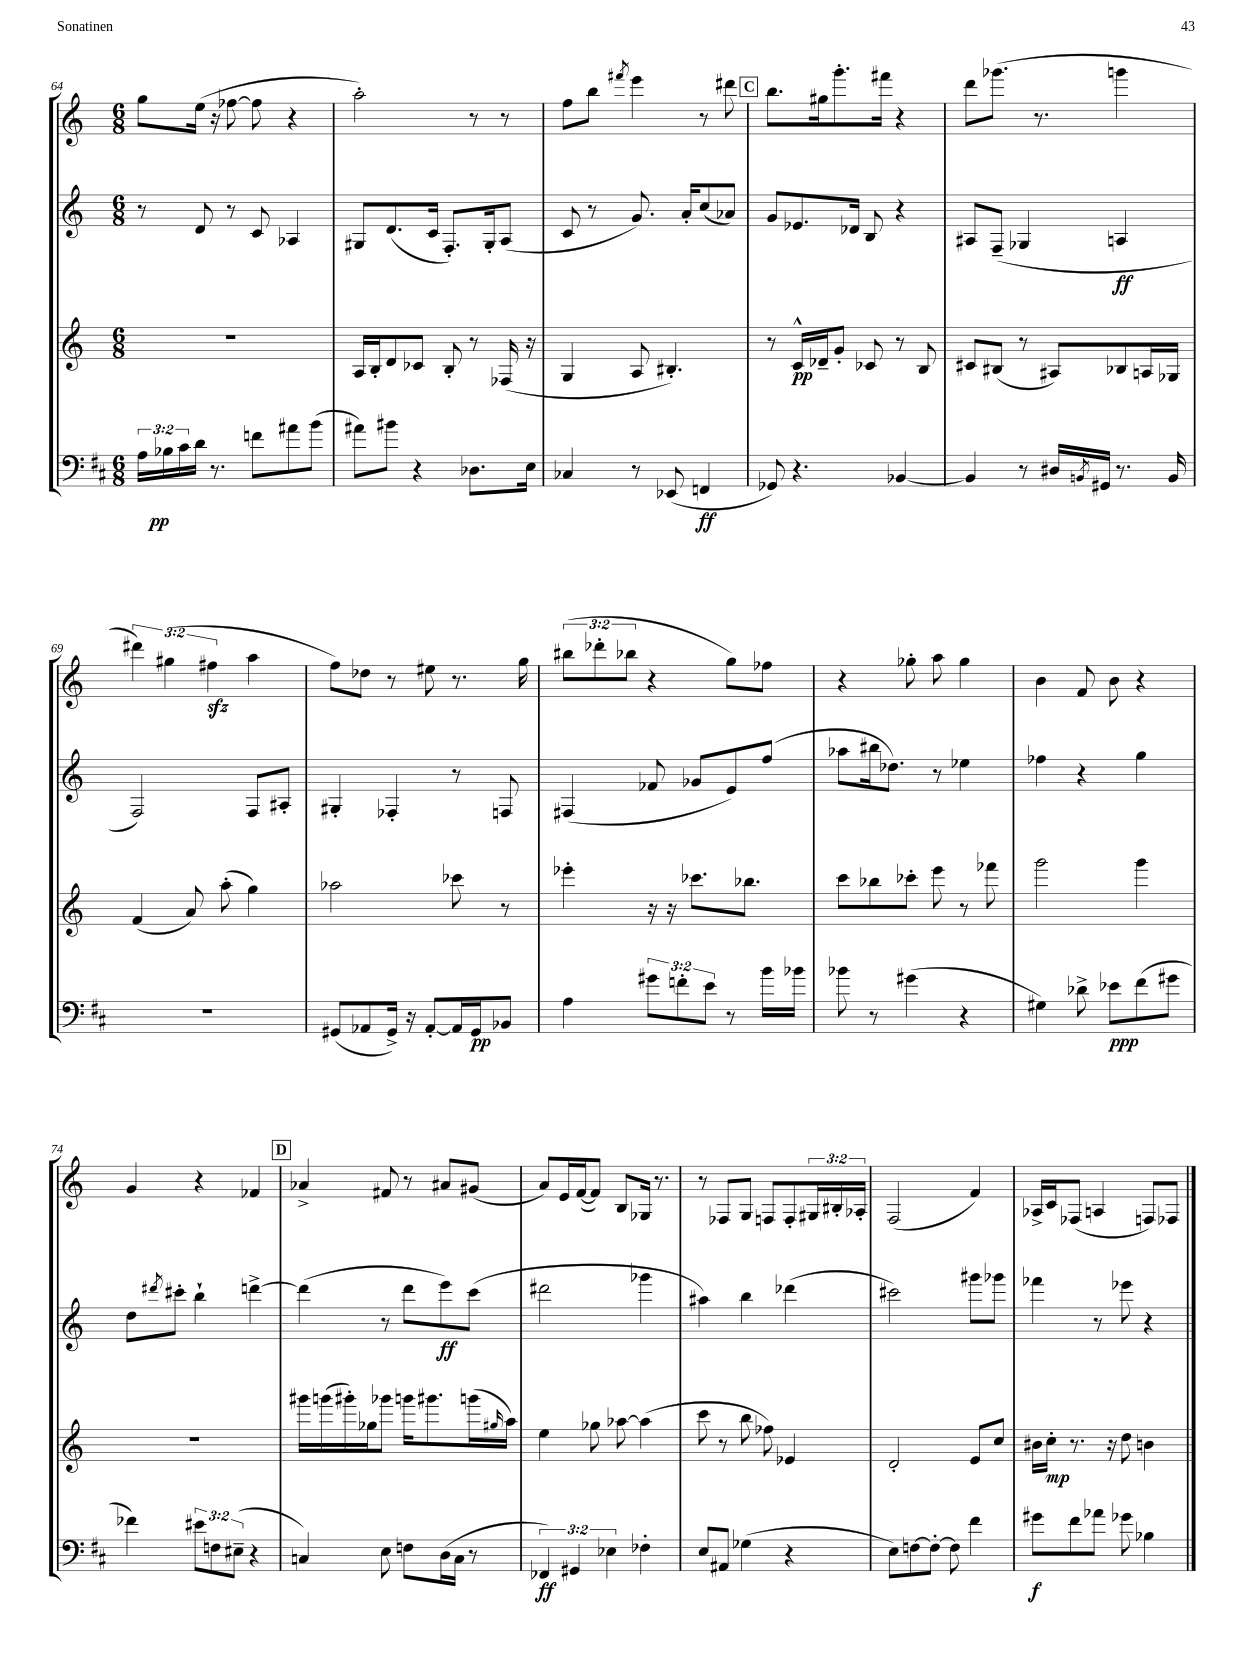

**kern	**dynam	**kern	**dynam	**kern	**dynam	**kern
*part4	*part4	*part3	*part3	*part2	*part2	*part1
*staff4	*staff4	*staff3	*staff3	*staff2	*staff2	*staff1
*clefF4	*	*clefG2	*	*clefG2	*	*clefG2
*k[f#c#]	*	*k[]	*	*k[]	*	*k[]
*M6/8	*	*M6/8	*	*M6/8	*	*M6/8
=64	=64	=64	=64	=64	=64	=64
24A\LL	.	2.r	.	8r	.	8gg\L
24B-X\	pp	.	.	.	.	.
24c#\	.	.	.	.	.	.
16d\JJ	.	.	.	8d/	.	(16ee\Jk
8.r	.	.	.	.	.	16r
.	.	.	.	8r	.	[8ff-X\
8fn\L	.	.	.	8c/	.	8ff-\]
8a#X\	.	.	.	4A-X/	.	4r
(8b\J	.	.	.	.	.	.
=65	=65	=65	=65	=65	=65	=65
8a#X\L)	.	16A/LL	.	8G#X/L	.	2aa'\)
.	.	16B'/J	.	.	.	.
8b#X\J	.	8d/	.	(8.d/	.	.
4r	.	8c-X/J	.	.	.	.
.	.	.	.	16c/Jk	.	.
.	.	8B'/	.	8.F'/L)	.	.
8.D-X\L	.	8r	.	.	.	8r
.	.	.	.	16G#'/k	.	.
.	.	(16F-X/	.	(8A/J	.	8r
16E\Jk	.	16r	.	.	.	.
=66	=66	=66	=66	=66	=66	=66
4C-X/	.	4G/	.	8c/	.	8ff\L
.	.	.	.	8r	.	8bb\J
.	.	.	.	.	.	8qfff#X/
8r	.	8A/	.	8.g/)	.	4eee\
(8EE-X/	.	4.B#X'/)	.	.	.	.
.	.	.	.	16a'/KL	.	.
4FFn/	ff	.	.	(8cc/	.	8r
.	.	.	.	8a-X/J)	.	8ddd#X\
!!LO:REH:place=s1:t=C
=67	=67	=67	=67	=67	=67	=67
8GG-X/)	.	8r	.	8g/L	.	8.bb\L
4.r	.	16c^^/LL	pp	8.e-X/	.	.
.	.	16d-X~/J	.	.	.	16gg#X\k
.	.	8g'/J	.	.	.	8.ggg'\
.	.	.	.	16d-X/Jk	.	.
.	.	8c-X/	.	8B/	.	.
.	.	.	.	.	.	16fff#X\Jk
[4BB-X/	.	8r	.	4r	.	4r
.	.	8B/	.	.	.	.
=68	=68	=68	=68	=68	=68	=68
4BB-/]	.	8c#X/L	.	8A#X/L	.	8ddd\L
.	.	(8B#X/J	.	(8F~/J	.	(8.ggg-X\J
8r	.	8r	.	4G-X/	.	.
.	.	.	.	.	.	8.r
16D#X/LL	.	8A#X/L)	.	.	.	.
8qBBn/	.	.	.	.	.	.
16GG#X/JJ	.	.	.	.	.	.
8.r	.	8B-X/	.	4An/	ff	4gggn\
.	.	16An/L	.	.	.	.
16BB/	.	16G-X/JJ	.	.	.	.
!!LO:LB:g=z
=69	=69	=69	=69	=69	=69	=69
2.r	.	(4f/	.	2F/)	.	6ddd#X\)
.	.	.	.	.	.	(6gg#X\
.	.	8a/)	.	.	.	.
.	.	.	.	.	.	6ff#Xzz\
.	.	(8aa'\	.	.	.	.
.	.	4gg\)	.	8F/L	.	4aa\
.	.	.	.	8A#X'/J	.	.
=70	=70	=70	=70	=70	=70	=70
(8GG#X/L	.	2aa-X\	.	4G#X'/	.	8ff\L)
8AA-X/	.	.	.	.	.	8dd-X\J
16GG#^/Jk)	.	.	.	4F-X'/	.	8r
16r	.	.	.	.	.	.
[8AA-'/L	.	.	.	.	.	8ee#X\
16AA-/L]	.	8ccc-X\	.	8r	.	8.r
16GG#/J	pp	.	.	.	.	.
8BB-X/J	.	8r	.	8Fn/	.	.
.	.	.	.	.	.	16gg\
=71	=71	=71	=71	=71	=71	=71
4A\	.	4eee-X'\	.	(4F#X/	.	(12bb#X\L
.	.	.	.	.	.	12ddd-X'\
.	.	.	.	.	.	12bb-X\J
12g#X\L	.	16r	.	8f-X/	.	4r
.	.	16r	.	.	.	.
12fn'\	.	.	.	.	.	.
.	.	8.ccc-X\L	.	8g-X/L	.	.
12e\J	.	.	.	.	.	.
8r	.	.	.	8e/)	.	8gg\L)
.	.	8.bb-X\J	.	.	.	.
16b\LL	.	.	.	(8ff/J	.	8ff-X\J
16b-X\JJ	.	.	.	.	.	.
=72	=72	=72	=72	=72	=72	=72
8b-X\	.	8ccc\L	.	8aa-X\L	.	4r
8r	.	8bb-X\	.	16bb#X\k	.	.
.	.	.	.	8.dd-X\J)	.	.
(4g#X\	.	8ccc-X'\J	.	.	.	8gg-X'\
.	.	8eee\	.	8r	.	8aa\
4r	.	8r	.	4ee-X\	.	4gg-\
.	.	8fff-X\	.	.	.	.
=73	=73	=73	=73	=73	=73	=73
4G#X\)	.	2ggg\	.	4ff-X\	.	4b\
8d-X^\	.	.	.	4r	.	8f/
8e-X\L	ppp	.	.	.	.	8b\
(8f#\	.	4ggg\	.	4gg\	.	4r
8g#X\J	.	.	.	.	.	.
!!LO:LB:g=z
=74	=74	=74	=74	=74	=74	=74
4f-X\)	.	2.r	.	8dd\L	.	4g/
.	.	.	.	8qddd#X/	.	.
.	.	.	.	8ccc#X'\J	.	.
12e#X\L	.	.	.	4bb`\	.	4r
12Fn\	.	.	.	.	.	.
(12E#X~\J	.	.	.	.	.	.
4r	.	.	.	[4dddn^\	.	4f-X/
!!LO:REH:place=s1:t=D
=75	=75	=75	=75	=75	=75	=75
4Cn/)	.	16ggg#X\LL	.	(4ddd\]	.	4a-X^/
.	.	(16gggn\	.	.	.	.
.	.	16ggg#X'\)	.	.	.	.
.	.	16gg-X\J	.	.	.	.
8E\	.	8ggg-X\J	.	8r	.	8f#X/
8Fn\L	.	16gggn\KL	.	8ddd\L	.	8r
.	.	8.ggg#X\	.	.	.	.
(16D\L	.	.	.	8eee\)	ff	8a#X/L
16C\JJ	.	.	.	.	.	.
8r	.	(16gggn\L	.	(8ccc\J	.	(8g#X/J
.	.	16qqgg#X/	.	.	.	.
.	.	16aa\JJ)	.	.	.	.
=76	=76	=76	=76	=76	=76	=76
6FF-X/)	ff	4ee\	.	2ddd#X\	.	8a/L)
.	.	.	.	.	.	16e/L
6GG#X/	.	.	.	.	.	.
.	.	.	.	.	.	([16f/J
.	.	8gg-X\	.	.	.	8f/J])
6E-X\	.	.	.	.	.	.
.	.	[8aa-X\	.	.	.	8B/L
4F-X'\	.	(4aa-\]	.	4ggg-X\	.	16G-X/Jk
.	.	.	.	.	.	8.r
=77	=77	=77	=77	=77	=77	=77
8E/L	.	8ccc\	.	4aa#X\)	.	8r
8AA#X/J	.	8r	.	.	.	8F-X/L
(4G-X\	.	8bb\	.	4bb\	.	8G/J
.	.	8ff-X\)	.	.	.	8Fn/L
4r	.	4e-X/	.	(4ddd-X\	.	8F'/
.	.	.	.	.	.	24G#X/L
.	.	.	.	.	.	24B#X'/
.	.	.	.	.	.	24A-X'/JJ
=78	=78	=78	=78	=78	=78	=78
8E\L)	.	2d'/	.	2ccc#X\)	.	(2F/
[8Fn\	.	.	.	.	.	.
8F'\J_	.	.	.	.	.	.
8F\]	.	.	.	.	.	.
4f#\	.	8e/L	.	8ggg#X\L	.	4f/)
.	.	8cc/J	.	8ggg-X\J	.	.
=79	=79	=79	=79	=79	=79	=79
8g#X\L	f	16b#X\LL	.	4fff-X\	.	16A-X^/LL
.	.	16cc'\JJ	mp	.	.	16c/J
8f#\	.	8.r	.	.	.	(8F-X/J
8a-X\J	.	.	.	8r	.	4An/
.	.	16r	.	.	.	.
8g-X\	.	8dd\	.	8eee-X\	.	.
4B-X\	.	4bn\	.	4r	.	8Fn/L)
.	.	.	.	.	.	8F-X/J
==	==	==	==	==	==	==
*-	*-	*-	*-	*-	*-	*-
